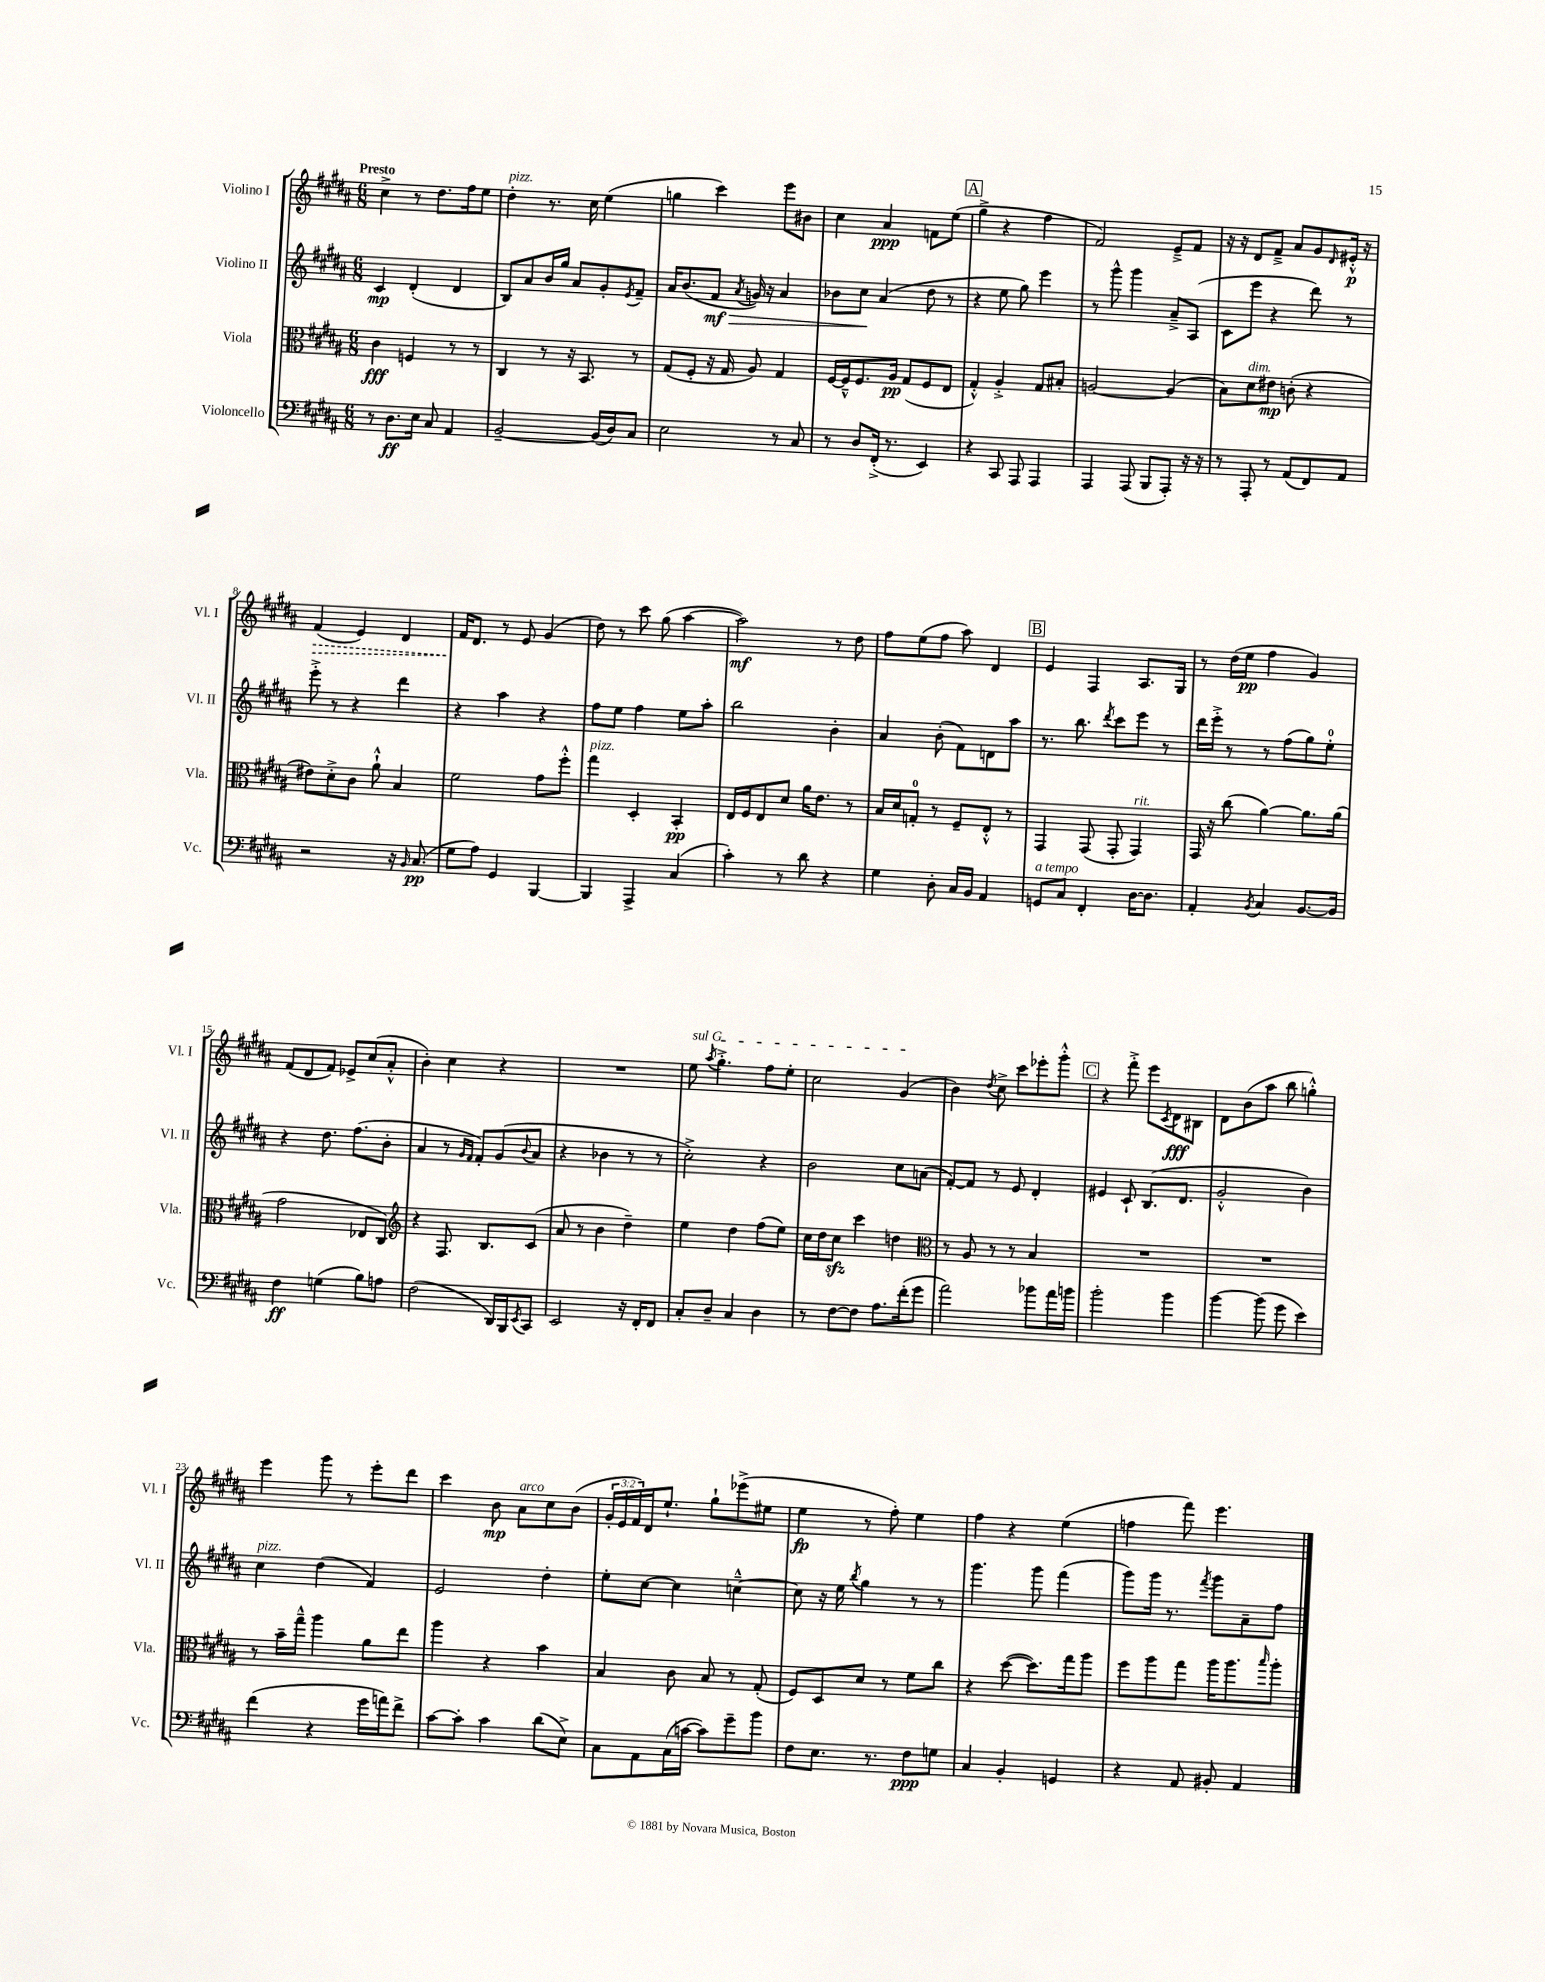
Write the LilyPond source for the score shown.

<<
\new StaffGroup <<
\new Staff = "s0" \with { instrumentName = "Violino I" shortInstrumentName = "Vl. I" } {
    \clef treble \key b \major \numericTimeSignature \time 6/8 \override Staff.TupletNumber.text = #tuplet-number::calc-fraction-text \tempo "Presto"
    cis''4-> r8 dis''8. fis''16 e''8 |
    dis''4-.^\markup { \italic "pizz." } r8. cis''16 e''4( |
    g''4 cis'''4) e'''8 bis'8 |
    cis''4 ais'4\ppp f'8 e''8( |
    \mark \markup { \box "A" } gis''4-> r4 fis''4 |
    fis'2) e'8---> fis'8 |
    r16 r16 dis'8 fis'8---> ais'8 gis'8 \grace { dis'16 } eis'16-.-^\p r16 |
    \once \override Hairpin.style = #'dashed-line fis'4\>( e'4) dis'4 |
    fis'16\! dis'8. r8 e'8 gis'4( |
    dis''8) r8 cis'''8 gis''8( ais''4~ |
    ais''2\mf) r8 dis''8 |
    fis''8 e''8( fis''8 ais''8) dis'4 |
    \mark \markup { \box "B" } e'4 fis4 ais8. gis16 |
    r8 dis''16( e''16\pp fis''4 gis'4) |
    fis'8( dis'8 fis'8) ees'8-> cis''8( ais'8-.-^ |
    b'4-.) cis''4 r4 |
    R2. |
    \once \override TextSpanner.bound-details.left.text = \markup { \italic "sul G" } e''8\startTextSpan \acciaccatura { ais''8 } gis''4.-.-> fis''8 e''8-. |
    cis''2 gis'4\stopTextSpan( |
    b'4) \acciaccatura { dis''8 } cis''8-> cis'''8 ees'''8-. gis'''8-.-^ |
    \mark \markup { \box "C" } r4 fis'''8-.-> e'''8 \acciaccatura { cis'8 } dis'8\fff bis8 |
    dis'8 b'8( ais''8 b''8 g''4-.-^) |
    e'''4 gis'''8 r8 e'''8-. dis'''8 |
    cis'''4 b'8\mp ais'8^\markup { \italic "arco" } cis''8 b'8( |
    \tuplet 3/2 { gis'16-. e'16 fis'16) } dis'16 e''8.-! gis''8-! ees'''8->( eis''8 |
    e''4\fp r8 fis''8-.) e''4 |
    fis''4 r4 e''4( |
    f''4 fis'''8) e'''4. \bar "|." |
}
\new Staff = "s1" \with { instrumentName = "Violino II" shortInstrumentName = "Vl. II" } {
    \clef treble \key b \major \numericTimeSignature \time 6/8
    cis'4\mp dis'4-.( dis'4 |
    b8) ais'8 b'16 gis''16 ais'8 gis'8-. \acciaccatura { e'8 } fis'8-- |
    ais'16 b'8.( fis'8\mf\> \acciaccatura { ais'8 } g'16) r16 ais'4 |
    bes'8 cis''8\! ais'4( dis''8 r8 |
    \mark \markup { \box "A" } r4 e''8 gis''8) e'''4 |
    r8 gis'''8-^ gis'''4 ais'8---> ais8( |
    cis'8 e'''8 r4 dis'''8) r8 |
    e'''8-.-> r8 r4 dis'''4 |
    r4 ais''4 r4 |
    fis''8 e''8 fis''4 e''8 ais''8-. |
    b''2 b'4-. |
    ais'4 b'8-.( fis'8) d'8 ais''8 |
    \mark \markup { \box "B" } r8. b''8. \acciaccatura { dis'''8 } cis'''8 e'''8 r8 |
    dis'''16 e'''16-.-> r8 r8 fis''8( gis''8) e''8-0-. |
    r4 dis''8. fis''8.( b'8-. |
    ais'4 r8 \grace { gis'16 fis'16 } fis'8-.) gis'8( \appoggiatura { b'8 } ais'8 |
    r4 bes'4 r8 r8 |
    cis''2-.->) r4 |
    b'2 cis''8 a'8( |
    fis'8~-.) fis'8 r8 e'8 dis'4-. |
    \mark \markup { \box "C" } eis'4 cis'8-! b8.( dis'8. |
    gis'2-.-^ b'4) |
    cis''4^\markup { \italic "pizz." } dis''4( fis'4) |
    e'2 dis''4-. |
    e''8-. cis''8~ cis''4 c''4~---^ |
    c''8 r16 e''16 \acciaccatura { b''8 } gis''4 r8 r8 |
    gis'''4. gis'''8 fis'''4( |
    gis'''8) gis'''16 r8. \acciaccatura { fis'''8 } gis'''8 ais'8-- fis''8 \bar "|." |
}
\new Staff = "s2" \with { instrumentName = "Viola" shortInstrumentName = "Vla." } {
    \clef alto \key b \major \numericTimeSignature \time 6/8
    cis'4\fff f4 r8 r8 |
    cis4 r8 r16 b,8. r8 |
    gis8( fis8-. r16 gis16 ais8) gis4 |
    fis16~ fis16---^ fis8. ais16\pp gis8( fis8 e8 |
    \mark \markup { \box "A" } gis4-.-^) ais4-.-> gis8 bis8-. |
    a2~ a4( |
    b8) dis'8^\markup { \italic "dim." } eis'8\mp c'8-.( r4 |
    eis'8) dis'8-.-> cis'8 ais'8-!-^ b4 |
    fis'2 gis'8 fis''8-.-^ |
    gis''4^\markup { \italic "pizz." } dis4-. b,4-.\pp |
    e16 fis16 e8 dis'8 ais'16 e'8. r8 |
    b16 dis'16 g8-0-. r8 fis8-- e8-.-^ r8 |
    \mark \markup { \box "B" } gis,4 gis,8( gis,8-. gis,4^\markup { \italic "rit." }) |
    gis,16 r16 cis''8( ais'4~) ais'8. ais'16( |
    gis'2 ees8 cis8) |
    \clef treble r4 fis8. b8. cis'8( |
    ais'8 r8 b'4 dis''4--) |
    e''4 dis''4 fis''8( e''8) |
    cis''16 dis''16 cis''8\sfz cis'''4 d''4 |
    \clef alto r8 ais8 r8 r8 b4 |
    \mark \markup { \box "C" } R2. |
    R2. |
    r8 b'16-- gis''16---^ ais''4 ais'8 e''8 |
    ais''4 r4 b'4 |
    b4 cis'8 b8 r8 gis8-.( |
    fis8) dis8 dis'8 r8 fis'8 cis''8 |
    r4 dis''8~( dis''8.) gis''16 ais''8 |
    fis''8 ais''8 gis''8 ais''16 ais''8. \grace { b''16 } ais''8-. \bar "|." |
}
\new Staff = "s3" \with { instrumentName = "Violoncello" shortInstrumentName = "Vc." } {
    \clef bass \key b \major \numericTimeSignature \time 6/8
    r8 dis8.\ff e16 cis8 ais,4 |
    b,2~-- b,16( dis16) cis8 |
    e2 r8 cis8 |
    r8 dis8 fis,16-.->( r8. e,4) |
    \mark \markup { \box "A" } r4 cis,8 ais,,8 ais,,4 |
    ais,,4 ais,,8( b,,8 ais,,8-.) r16 r16 |
    r8 ais,,8-. r8 ais,8( fis,8) ais,8 |
    r2 r16 \grace { b,16 } cis8.\pp( |
    gis8 ais8) gis,4 b,,4~ |
    b,,4 ais,,4-> cis4( |
    cis'4-.) r8 dis'8 r4 |
    gis4 dis8-. cis16 b,16 ais,4 |
    \mark \markup { \box "B" } g,8^\markup { \italic "a tempo" } cis8 fis,4-. dis16~ dis8. |
    ais,4-. \acciaccatura { b,8 } cis4 b,8.~ b,16 |
    fis4\ff g4( b8) a8 |
    fis2( dis,16) b,,16 \acciaccatura { e,8 } cis,8 |
    e,2 r16 fis,16-. fis,8 |
    cis8-. dis8-- cis4 dis4 |
    r8 fis8~ fis8 ais8. fis'16-.( gis'8 |
    ais'2) bes'8 ais'16 b'16 |
    \mark \markup { \box "C" } b'2-. b'4 |
    b'4~ b'8( gis'8 e'4) |
    fis'4( r4 gis'16 a'16) fis'8-> |
    cis'8~ cis'8-. cis'4 dis'8( e8->) |
    cis8 ais,8 cis16( c'16~ c'8) gis'8-- b'8 |
    fis8 e8. r8. fis8\ppp g8 |
    cis4 b,4-. g,4 |
    r4 ais,8 bis,8-. ais,4 \bar "|." |
}
>>
>>
